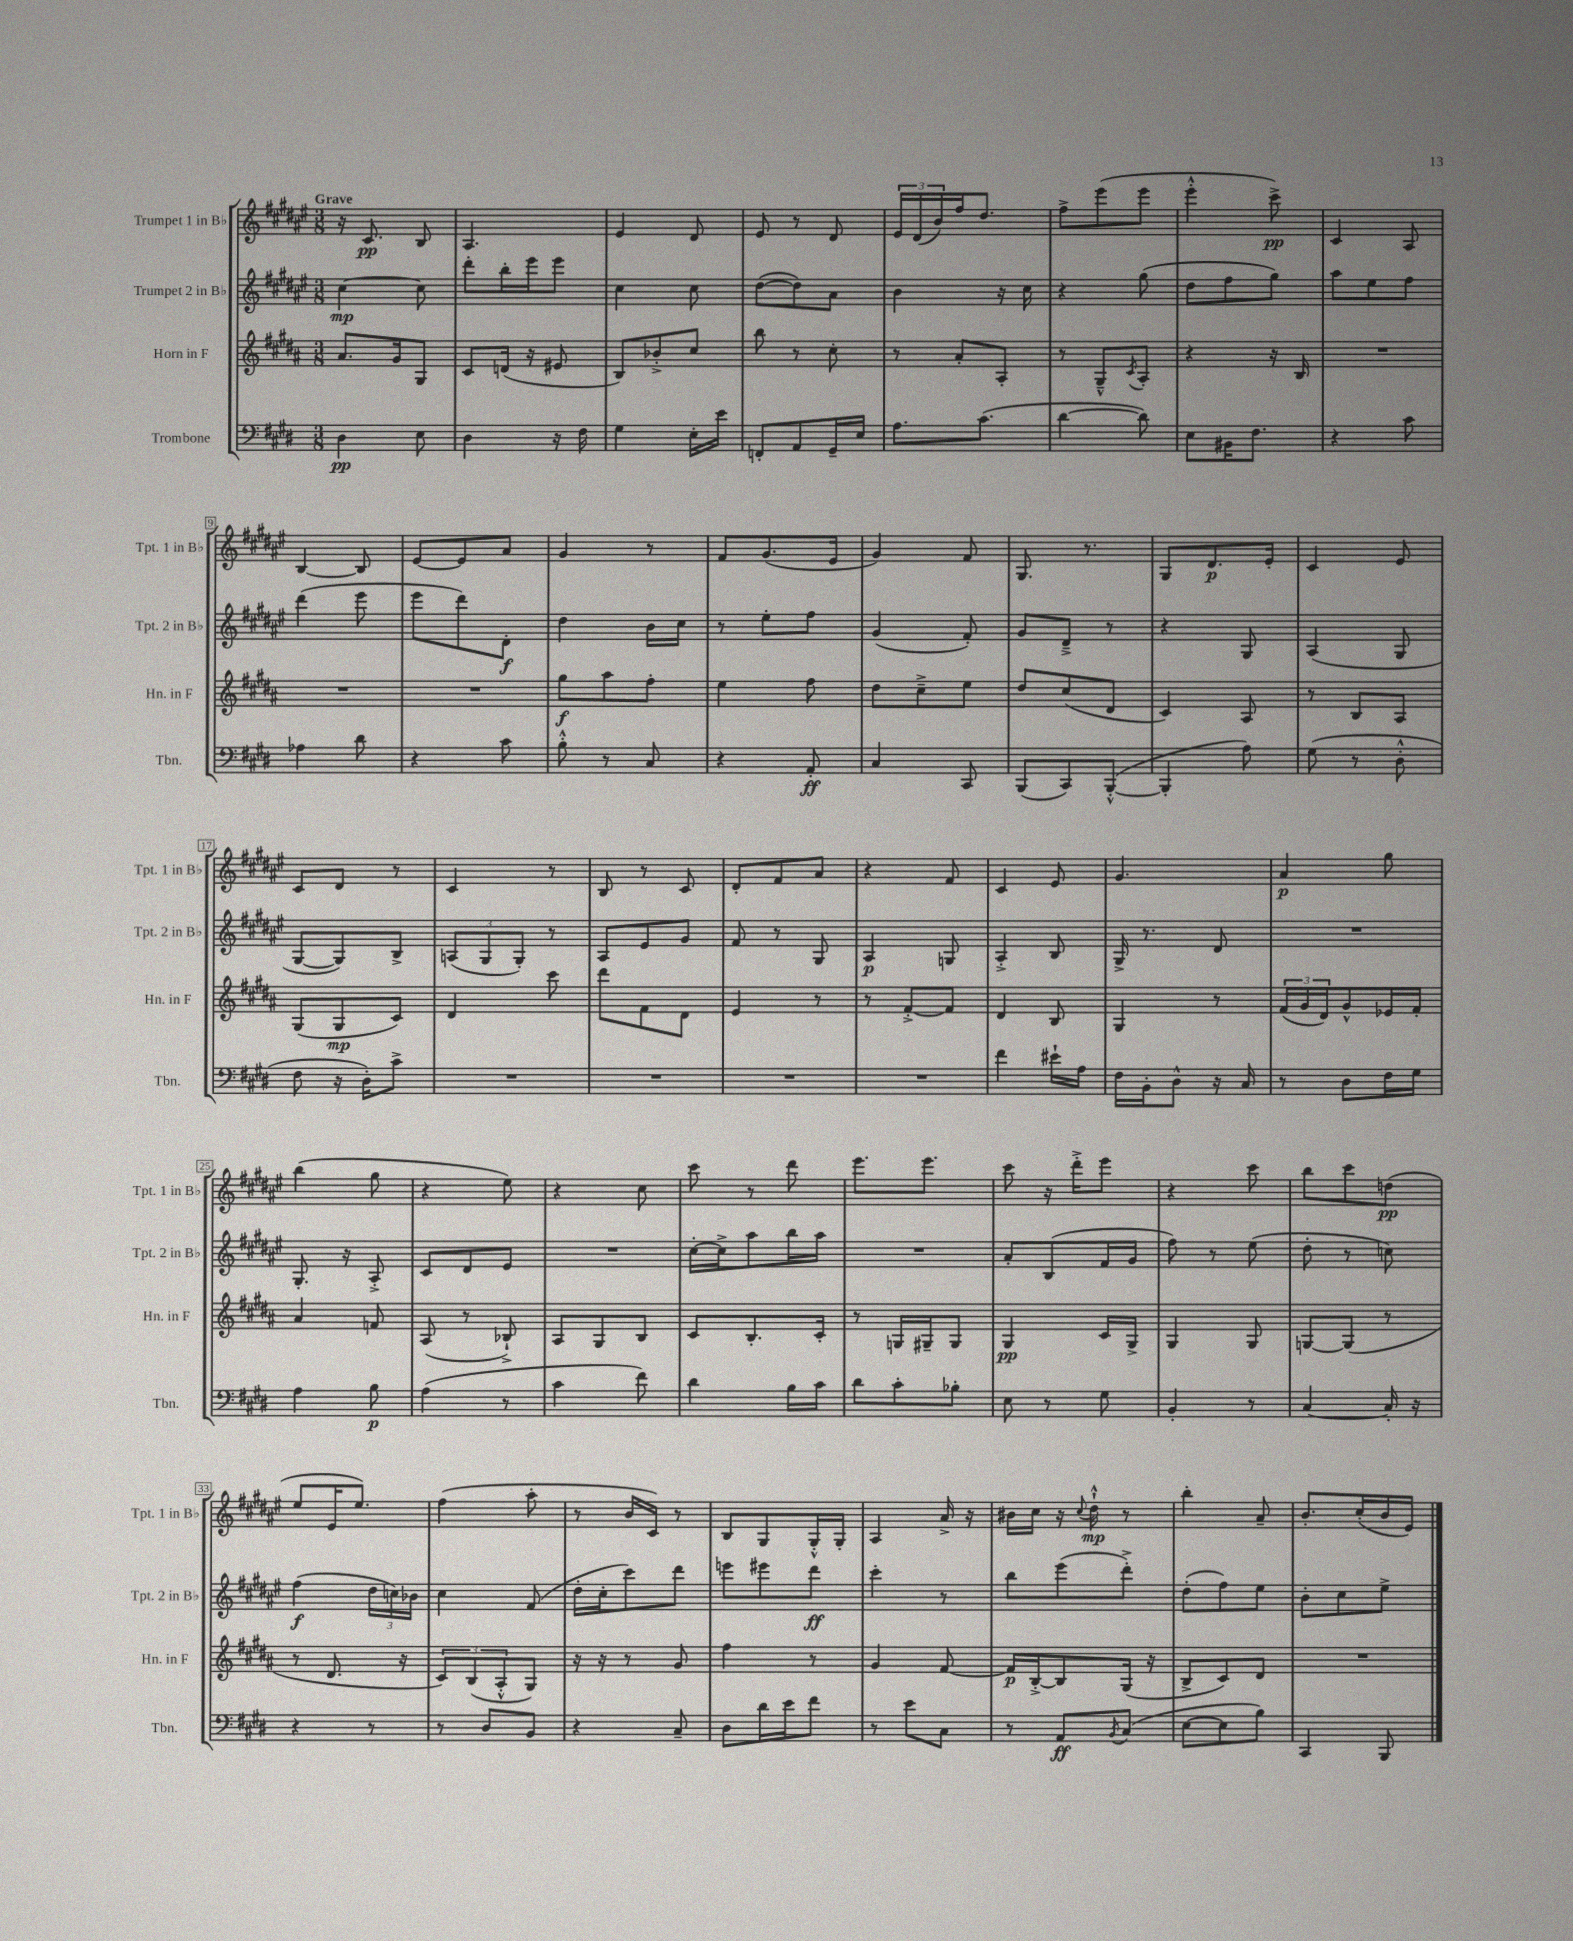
<<
\new StaffGroup <<
\new Staff = "s0" \with { instrumentName = "Trumpet 1 in Bb" shortInstrumentName = "Tpt. 1 in Bb" } {
    \clef treble \key fis \major \numericTimeSignature \time 3/8 \tempo "Grave"
    r16 cis'8.\pp b8 |
    ais4. |
    eis'4 dis'8 |
    eis'8 r8 dis'8 |
    \tuplet 3/2 { eis'16 dis'16( b'16) } fis''16 dis''8. |
    fis''8-> eis'''8( eis'''8 |
    eis'''4-.-^ cis'''8->\pp) |
    cis'4 ais8 |
    b4~ b8 |
    eis'8~ eis'8 ais'8 |
    gis'4 r8 |
    fis'8 gis'8.( eis'16 |
    gis'4) fis'8 |
    gis8. r8. |
    gis8 dis'8.\p eis'16-. |
    cis'4 eis'8 |
    cis'8 dis'8 r8 |
    cis'4 r8 |
    b8 r8 cis'8 |
    dis'8-. fis'8 ais'8 |
    r4 fis'8 |
    cis'4 eis'8 |
    gis'4. |
    ais'4\p gis''8 |
    b''4( gis''8 |
    r4 eis''8) |
    r4 cis''8 |
    cis'''8 r8 dis'''8 |
    eis'''8. eis'''8. |
    cis'''8 r16 dis'''16-.-> eis'''8 |
    r4 cis'''8 |
    b''8 cis'''8 d''8\pp( |
    eis''8 eis'16 eis''8.) |
    fis''4( ais''8-. |
    r8 b'16 cis'16) r8 |
    b8 gis8 gis16-.-^ gis16-. |
    ais4 ais'16-> r16 |
    bis'16 cis''16 r16 \appoggiatura { cis''8 } dis''16-!-^\mp r8 |
    b''4-. ais'8-- |
    b'8.-. cis''16-.( b'16 eis'16) \bar "|." |
}
\new Staff = "s1" \with { instrumentName = "Trumpet 2 in Bb" shortInstrumentName = "Tpt. 2 in Bb" } {
    \clef treble \key fis \major \numericTimeSignature \time 3/8
    cis''4~\mp cis''8 |
    dis'''8-. b''16-. eis'''16 eis'''8 |
    cis''4 cis''8 |
    dis''8~( dis''8) ais'8 |
    b'4 r16 cis''16 |
    r4 gis''8( |
    dis''8 fis''8 gis''8) |
    ais''8 eis''8 fis''8 |
    dis'''4( eis'''8 |
    eis'''8 dis'''8) dis'8-.\f |
    dis''4 b'16 cis''16 |
    r8 eis''8-. fis''8 |
    gis'4( fis'8-.) |
    gis'8 dis'8---> r8 |
    r4 gis8 |
    ais4( gis8 |
    gis8~ gis8) b8-> |
    \tuplet 3/2 { a8( gis8 gis8-.) } r8 |
    ais8 eis'8 gis'8 |
    fis'8 r8 gis8 |
    ais4\p g8 |
    ais4-.-> b8 |
    gis16-> r8. dis'8 |
    R4. |
    gis8.-. r16 ais8-.-> |
    cis'8 dis'8 eis'8 |
    R4. |
    cis''16~-. cis''16-> ais''8 b''16 ais''16 |
    R4. |
    ais'8-. b8( fis'16 gis'16 |
    fis''8) r8 eis''8( |
    dis''8-. r8 c''8) |
    fis''4\f( \tuplet 3/2 { dis''16 c''16) bes'16 } |
    cis''4 fis'8( |
    dis''16-. cis''16-. cis'''8) dis'''8 |
    e'''8 eis'''8 dis'''8\ff |
    cis'''4-. r8 |
    b''8 eis'''8( dis'''8-.->) |
    dis''8-.( fis''8) eis''8 |
    b'8-. cis''8 eis''8-> \bar "|." |
}
\new Staff = "s2" \with { instrumentName = "Horn in F" shortInstrumentName = "Hn. in F" } {
    \clef treble \key b \major \numericTimeSignature \time 3/8
    ais'8. gis'16 gis8 |
    cis'8 d'16( r16 eis'8 |
    b8) bes'8-.-> cis''8 |
    b''8 r8 cis''8-. |
    r8 ais'8-. ais8-. |
    r8 gis8---^ \acciaccatura { cis'8 } ais8-. |
    r4 r16 b16 |
    R4. |
    R4. |
    R4. |
    gis''8\f ais''8 fis''8-. |
    e''4 fis''8 |
    dis''8 cis''8---> e''8 |
    dis''8 cis''8( dis'8 |
    cis'4) ais8 |
    r8 b8 ais8 |
    gis8( gis8\mp cis'8) |
    dis'4 cis'''8 |
    dis'''8 fis'8 dis'8 |
    e'4 r8 |
    r8 fis'8~-.-> fis'8 |
    dis'4 b8 |
    gis4 r8 |
    \tuplet 3/2 { fis'16( gis'16 dis'16) } gis'8-^ ees'16 fis'16-. |
    ais'4 f'8 |
    ais8( r8 bes8-!->) |
    ais8 gis8 b8 |
    cis'8 b8.-. cis'16-. |
    r8 g16 gis16-- gis8 |
    gis4\pp cis'16 gis16-> |
    gis4 gis8 |
    g8~ g8( r8 |
    r8 dis'8. r16 |
    \tuplet 3/2 { cis'8) b8( ais8-.-^ } gis8) |
    r16 r16 r8 gis'8 |
    fis''4 r8 |
    gis'4 fis'8~ |
    fis'16\p b16~-.-> b8 gis16( r16 |
    b8-> cis'8) dis'8 |
    R4. \bar "|." |
}
\new Staff = "s3" \with { instrumentName = "Trombone" shortInstrumentName = "Tbn." } {
    \clef bass \key e \major \numericTimeSignature \time 3/8
    dis4\pp e8 |
    dis4 r16 fis16 |
    gis4 e16-. e'16 |
    f,8-. a,8 gis,16-- e16 |
    a8. cis'8.( |
    dis'4~ dis'8) |
    e8 bis,16 fis8. |
    r4 cis'8 |
    aes4 dis'8 |
    r4 cis'8 |
    b8-.-^ r8 cis8 |
    r4 a,8-.\ff |
    cis4 cis,8 |
    b,,8( cis,8) b,,8~-.-^( |
    b,,4-. a8) |
    gis8( r8 dis8-.-^ |
    fis8 r16 dis16-.) cis'8-> |
    R4. |
    R4. |
    R4. |
    R4. |
    fis'4 eis'16-! a16 |
    fis16 b,16-. dis8-^ r16 cis16 |
    r8 dis8 fis16 gis16 |
    a4 b8\p |
    a4( r8 |
    cis'4 fis'8) |
    dis'4 b16 cis'16 |
    dis'8 cis'8-. bes8-. |
    e8 r8 gis8 |
    b,4-. r8 |
    cis4~ cis16-. r16 |
    r4 r8 |
    r8 dis8 b,8 |
    r4 cis8-- |
    dis8 dis'16 e'16 fis'8 |
    r8 e'8 cis8 |
    r8 a,8\ff \acciaccatura { b,8 } cis8( |
    e8~ e8 b8) |
    cis,4 b,,8 \bar "|." |
}
>>
>>
\layout { \context { \Score \override BarNumber.stencil = #(make-stencil-boxer 0.1 0.3 ly:text-interface::print) } }
